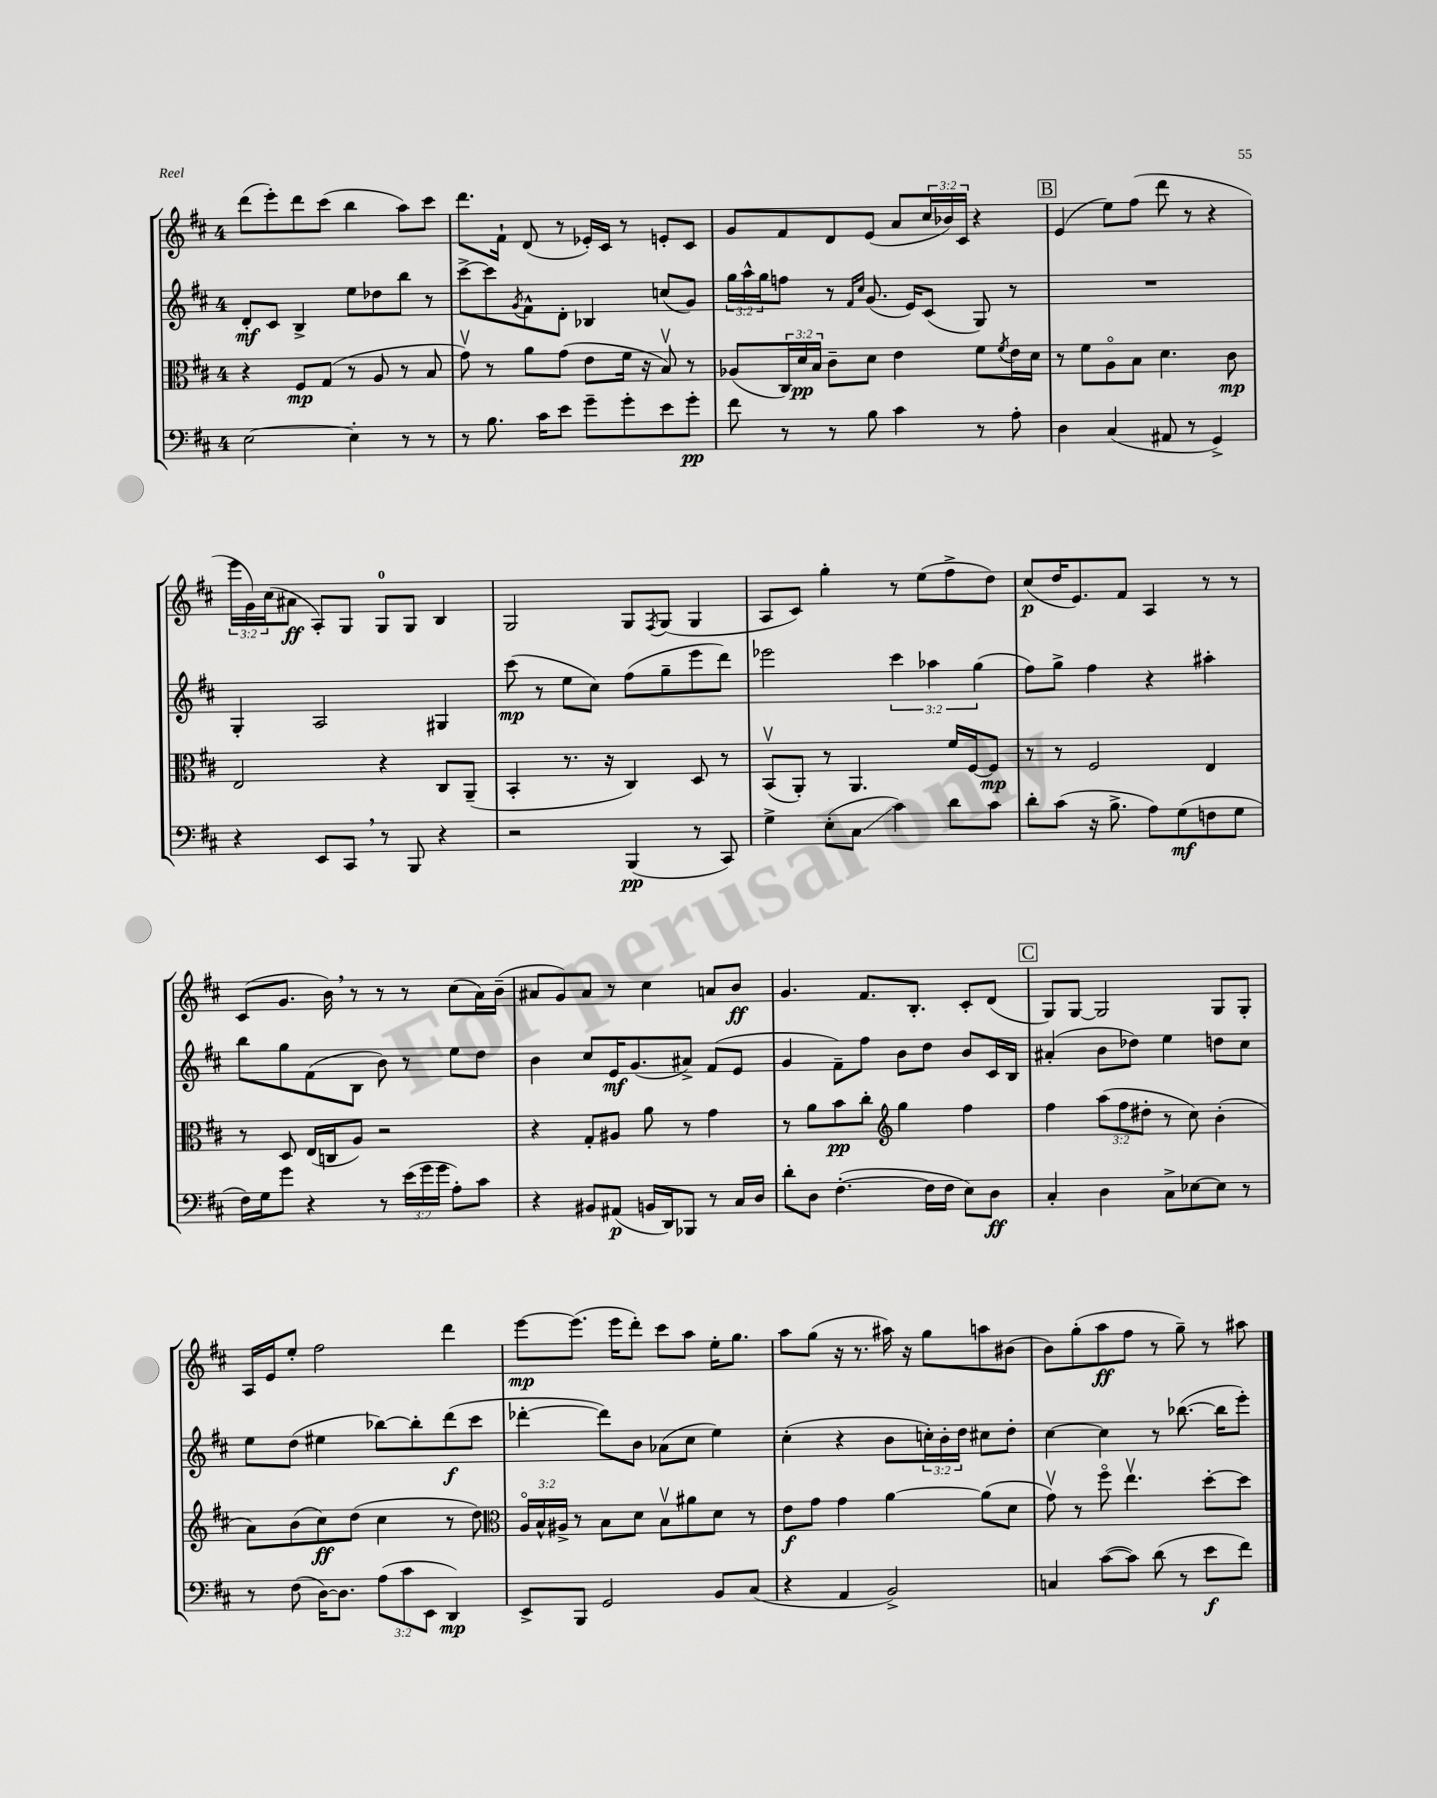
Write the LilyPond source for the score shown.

<<
\new StaffGroup <<
\new Staff = "s0" {
    \clef treble \key d \major \once \override Staff.TimeSignature.style = #'single-digit \time 4/4 \override Staff.TupletNumber.text = #tuplet-number::calc-fraction-text
    d'''8( e'''8-.) d'''8 cis'''8( b''4 a''8) cis'''8 |
    d'''8. fis'16-! d'8( r8 ees'16-.) cis'16 r8 e'8-. cis'8 |
    g'8 fis'8 d'8 e'8( a'8 \tuplet 3/2 { cis''16 bes'16) cis'16 } r4 |
    \mark \markup { \box "B" } e'4( e''8) fis''8( d'''8 r8 r4 |
    \tuplet 3/2 { e'''16 g'16) cis''16( } ais'8\ff a8-.) g8 g8-0 g8 b4 |
    g2 g8 \acciaccatura { fis8 } g8( g4 |
    a8 cis'8) g''4-. r8 e''8( fis''8-> d''8) |
    cis''8\p( d''16 e'8.) fis'8 a4 r8 r8 |
    cis'8( g'8. b'16) \breathe r8 r8 r8 cis''8( a'16) b'16--( |
    ais'8 g'8) ais'8 r8 cis''4 a'8 b'8\ff |
    g'4. fis'8. b8.-. cis'8-. d'8( |
    \mark \markup { \box "C" } g8) g8~ g2 g8 g8-. |
    a16 e'16 e''8-. fis''2 d'''4 |
    e'''8~\mp e'''8.( e'''16 d'''8-.) cis'''8 a''8 e''16-. g''8. |
    a''8 g''8( r16 r8. ais''16) r16 g''8 a''8 bis'8( |
    b'8) g''8-.( a''8\ff fis''8 r8 g''8--) r8 ais''8 \bar "|." |
}
\new Staff = "s1" {
    \clef treble \key d \major \once \override Staff.TimeSignature.style = #'single-digit \time 4/4 \override Staff.TupletNumber.text = #tuplet-number::calc-fraction-text
    d'8-.\mf cis'8 b4-> e''8 des''8 b''8 r8 |
    cis'''8~-> cis'''8 \acciaccatura { g'8 } fis'8-^ d'8-. bes4 c''8( g'8) |
    \tuplet 3/2 { g''16 a''16-^ g''16 } f''8 r8 \grace { fis'16 cis''16 } g'8.( e'16) cis'8( g8) r8 |
    \mark \markup { \box "B" } R1 |
    g4-. a2 gis4 |
    cis'''8\mp( r8 e''8 cis''8) fis''8( g''8-- e'''8 d'''8) |
    ees'''2 \tuplet 3/2 { cis'''4 aes''4 g''4( } |
    fis''8) g''8-> fis''4 r4 ais''4-. |
    b''8 g''8 fis'8( b8 b'8) r8 e''8 d''8 |
    b'4 cis''8 e'16\mf g'8.( ais'8->) fis'8( e'8 |
    g'4 fis'8--) fis''8 b'8 d''8 b'8 cis'16 b16 |
    \mark \markup { \box "C" } ais'4-.( b'8 des''8) e''4 d''8 cis''8 |
    e''8 d''8( eis''4 bes''8~) bes''8-. d'''8\f( cis'''8 |
    des'''4~-. des'''8) b'8 aes'8( cis''8 e''4) |
    cis''4-.( r4 b'8 \tuplet 3/2 { c''16-.) b'16-. d''16 } cis''8 d''8-. |
    cis''4~ cis''4 r8 bes''8.~( bes''16 e'''8-.) \bar "|." |
}
\new Staff = "s2" {
    \clef alto \key d \major \once \override Staff.TimeSignature.style = #'single-digit \time 4/4 \override Staff.TupletNumber.text = #tuplet-number::calc-fraction-text
    r4 fis8\mp g8( r8 a8 r8 b8 |
    g'8\upbow) r8 a'8 g'8( e'8 fis'16 r16 b8\upbow) r8 |
    aes8( \tuplet 3/2 { cis16) d'16\pp b16 } cis'8-- d'8 e'4 fis'8 \acciaccatura { fis'8 } e'16 d'16 |
    \mark \markup { \box "B" } r8 fis'8 a8\flageolet b8 d'4. cis'8\mp |
    e2 r4 cis8 a,8--( |
    b,4-. r8. r16 cis4) d8 r8 |
    b,8\upbow( a,8-.) r8 a,4. fis'16 fis16~ fis8\mp |
    r8 r8 fis2 e4 |
    r8 d8 e16( c16 a8) r2 |
    r4 g8-. ais8 a'8 r8 g'4 |
    r8 a'8 b'8\pp cis''8-. \clef treble g''4 fis''4 |
    \mark \markup { \box "C" } fis''4 \tuplet 3/2 { a''8( fis''8 dis''8-. } r8 cis''8) b'4-.( |
    a'8) b'8( cis''8\ff) d''8( cis''4 r8 d''8) |
    \clef alto \tuplet 3/2 { a16\flageolet b16-^ ais16-> } r8 b8 d'8 b8\upbow ais'8 d'8 r8 |
    e'8\f g'8 g'4 a'4~ a'8( d'8 |
    g'8\upbow) r8 fis''8\flageolet e''4.\upbow d''8~-. d''8 \bar "|." |
}
\new Staff = "s3" {
    \clef bass \key d \major \once \override Staff.TimeSignature.style = #'single-digit \time 4/4 \override Staff.TupletNumber.text = #tuplet-number::calc-fraction-text
    e2~ e4-. r8 r8 |
    r8 b8. cis'16 e'8 g'8-- g'8-. e'8 g'8-.\pp |
    fis'8 r8 r8 b8 cis'4 r8 a8-. |
    \mark \markup { \box "B" } d4 cis4( ais,8 r8 g,4->) |
    r4 e,8 cis,8 \breathe r8 b,,8 r4 |
    r2 b,,4\pp( r8 cis,8) |
    g4-> e8-.( cis8\glissando cis'4) d'8 cis'8 |
    d'8-. cis'8( r16 b8.-> a8) g8\mf( f8 g8 |
    fis16) g16 g'8 r4 r8 \tuplet 3/2 { e'16( g'16 g'16 } a8-.) cis'8 |
    r4 bis,8 ais,8\p( b,16 d,16) bes,,8 r8 cis16 d16 |
    d'8-. d8 fis4.~-.( fis16 fis16 e8) d8\ff |
    \mark \markup { \box "C" } cis4-. d4 cis8-> ees8~ ees8 r8 |
    r8 fis8( d16~) d8. \tuplet 3/2 { a8( cis'8 e,8 } d,4\mp) |
    e,8-> b,,8 g,2 b,8 cis8( |
    r4 a,4 b,2->) |
    c4 cis'8~( cis'8) d'8( r8 e'8\f fis'8) \bar "|." |
}
>>
>>
\layout { \context { \Score \remove "Bar_number_engraver" } }
